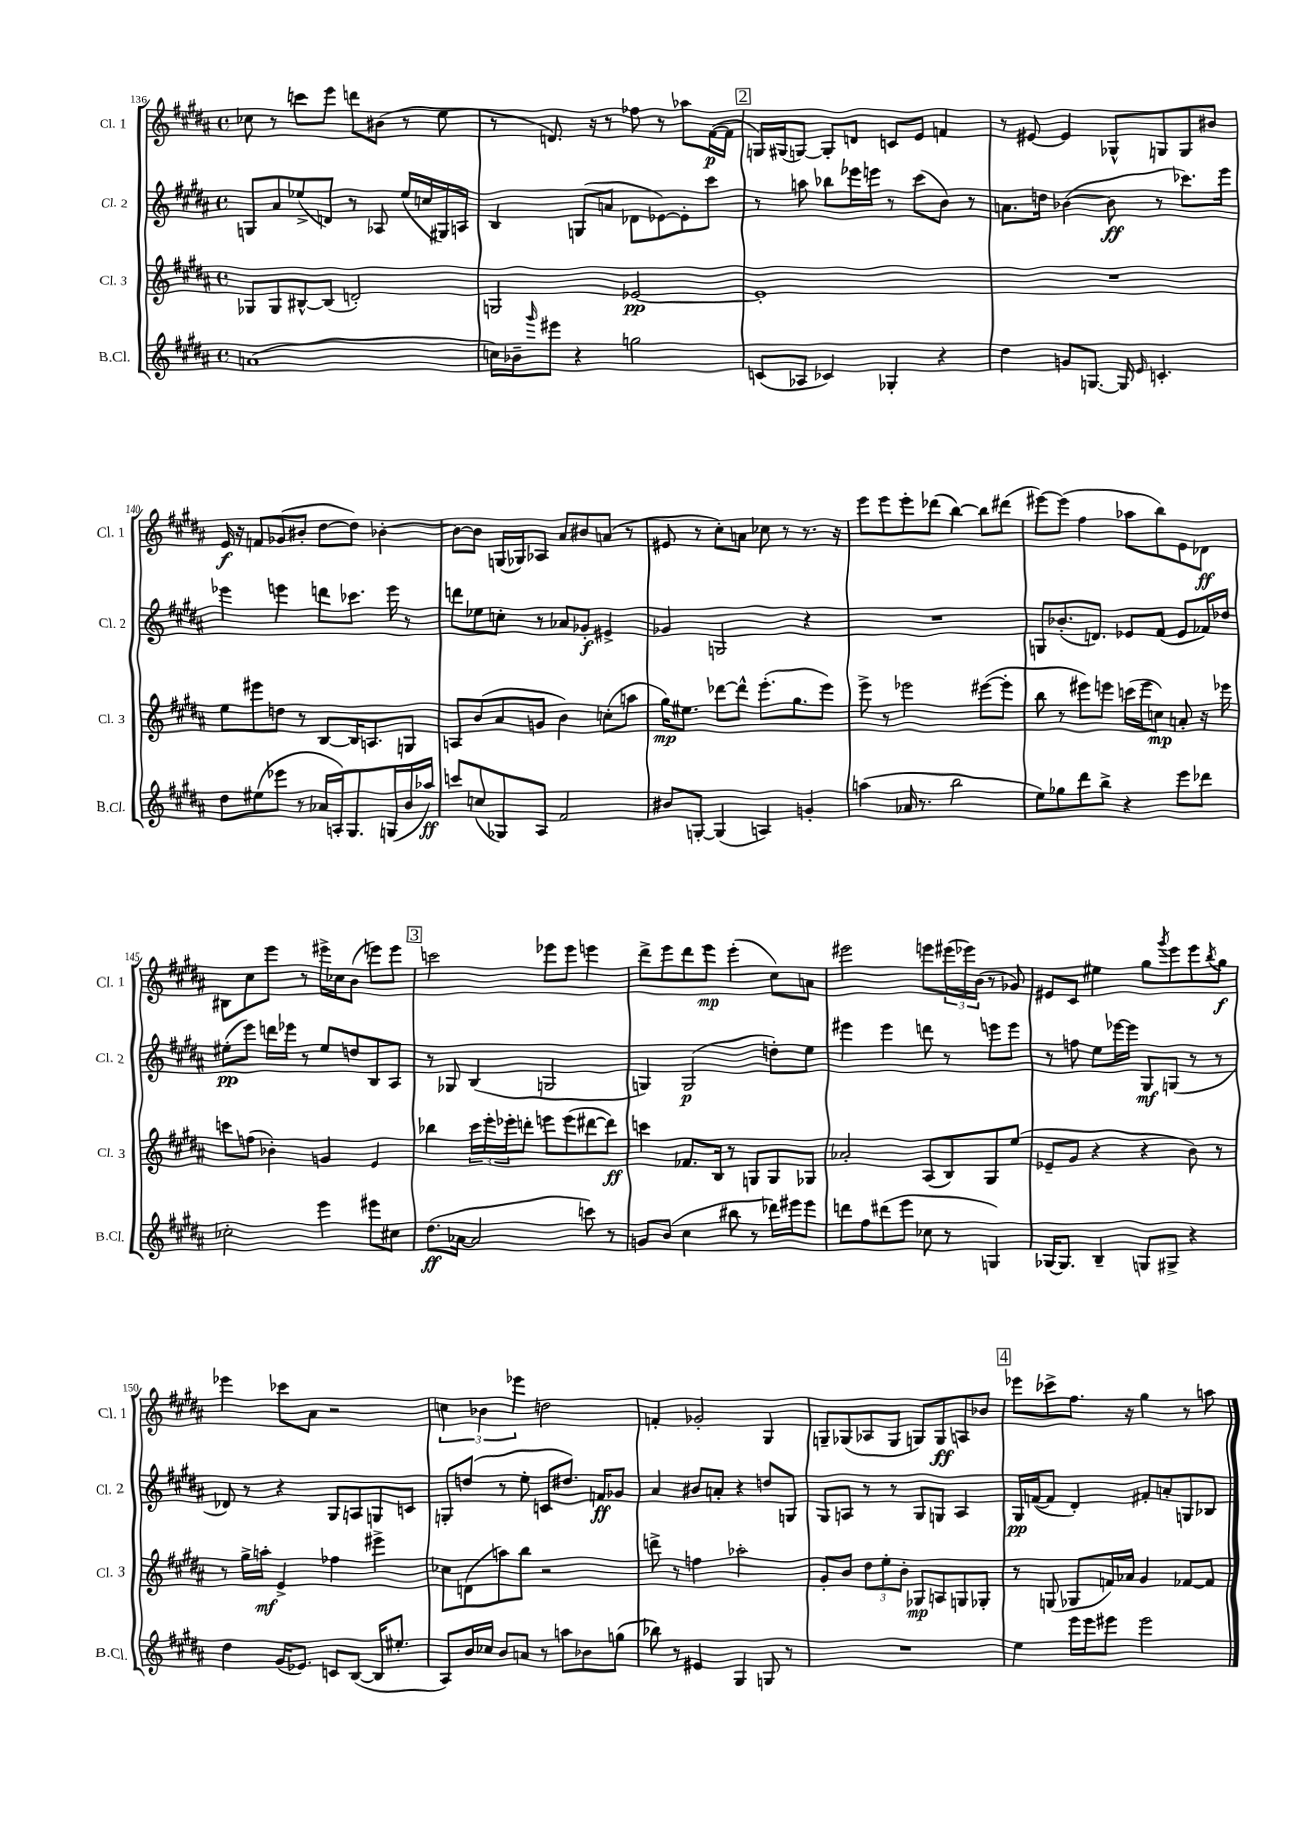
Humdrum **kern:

**kern	**dynam	**kern	**dynam	**kern	**dynam	**kern	**dynam
*part4	*part4	*part3	*part3	*part2	*part2	*part1	*part1
*staff4	*staff4	*staff3	*staff3	*staff2	*staff2	*staff1	*staff1
*I"B.Cl.	*	*I"Cl. 3	*	*I"Cl. 2	*	*I"Cl. 1	*
*I'B.Cl.	*	*I'Cl. 3	*	*I'Cl. 2	*	*I'Cl. 1	*
*clefG2	*	*clefG2	*	*clefG2	*	*clefG2	*
*k[f#c#g#d#a#]	*	*k[f#c#g#d#a#]	*	*k[f#c#g#d#a#]	*	*k[f#c#g#d#a#]	*
*M4/4	*	*M4/4	*	*M4/4	*	*M4/4	*
*met(c)	*	*met(c)	*	*met(c)	*	*met(c)	*
=136	=136	=136	=136	=136	=136	=136	=136
(1an	.	8G-X/L	.	8Gn/L	.	8cc-X\	.
.	.	8G-/	.	8a#/	.	8r	.
.	.	[8B#X^^/	.	(8ee-X^/	.	8cccn\L	.
.	.	(8B#/J]	.	8dn/J)	.	8eee\J	.
.	.	2dn'/)	.	8r	.	8dddn\L	.
.	.	.	.	8A-X/	.	(8b#X\J	.
.	.	.	.	(16ee-/LL	.	8r	.
.	.	.	.	16ccn/	.	.	.
.	.	.	.	16G#X/)	.	8ee\	.
.	.	.	.	16An/JJ	.	.	.
=137	=137	=137	=137	=137	=137	=137	=137
16ccn\LL)	.	2Gn/	.	4B/	.	8r	.
16b-X~\J	.	.	.	.	.	.	.
16qqggg#/	.	.	.	.	.	.	.
8eee#X\J	.	.	.	.	.	8.dn/)	.
4r	.	.	.	(8Gn/L	.	.	.
.	.	.	.	.	.	16r	.
.	.	.	.	8an/J	.	8r	.
2ggn\	.	[2e-X/	pp	8d-X\L	.	8ff-X\	.
.	.	.	.	[8e-X\)	.	8r	.
.	.	.	.	8e-'\]	.	8aa-X\L	.
.	.	.	.	8ccc#\J	.	([16f#\L	p
.	.	.	.	.	.	16f#\JJ]	.
!!LO:REH:place=s1:t=2
=138	=138	=138	=138	=138	=138	=138	=138
(8cn/L	.	1e-']	.	8r	.	16Gn/LL)	.
.	.	.	.	.	.	(16G#X/J	.
8A-X/J	.	.	.	8aan\	.	[8Gn/J)	.
4c-X/)	.	.	.	8bb-X\L	.	8G'/L]	.
.	.	.	.	16eee-X\L	.	8dn/J	.
.	.	.	.	16eeen\JJ	.	.	.
4G-X'/	.	.	.	8r	.	8cn/L	.
.	.	.	.	(8ccc#\L	.	8e/J	.
4r	.	.	.	8b\J)	.	4fn/	.
.	.	.	.	8r	.	.	.
=139	=139	=139	=139	=139	=139	=139	=139
4dd#\	.	1r	.	8.an\L	.	8r	.
.	.	.	.	.	.	[8e#X/	.
.	.	.	.	16ddn\Jk	.	.	.
8gn/L	.	.	.	([4b-X\	.	4e#/]	.
[8.Gn/J	.	.	.	.	.	.	.
.	.	.	.	8b-\]	ff	8G-X^^/L	.
16G/]	.	.	.	.	.	.	.
16qqe/	.	.	.	.	.	.	.
4.cn'/	.	.	.	8r	.	8Gn/	.
.	.	.	.	8.ccc-X\L)	.	8G/	.
.	.	.	.	.	.	8b#X/J	.
.	.	.	.	16eee\Jk	.	.	.
!!LO:LB:g=z
=140	=140	=140	=140	=140	=140	=140	=140
8dd#\L	.	8ee\L	.	4eee-X\	.	16e/	f
.	.	.	.	.	.	16r	.
(8ee#X\	.	8eee#X\	.	.	.	8fn/L	.
8eee-X\J	.	8ddn\J	.	4eeen\	.	(8g-X/	.
8r	.	8r	.	.	.	8b#X'/J	.
16a-X/LL	.	[8B/L	.	8dddn\L	.	[8dd#\L	.
16An'/J)	.	.	.	.	.	.	.
8.G#/	.	16B/K]	.	8.ccc-X\J	.	8dd#\J])	.
.	.	8.An/	.	.	.	.	.
.	.	.	.	.	.	[4b-X'\	.
(16Gn/L	.	.	.	16eee\	.	.	.
16b/	.	8Gn/J	.	8r	.	.	.
16aa-X/JJ)	ff	.	.	.	.	.	.
=141	=141	=141	=141	=141	=141	=141	=141
8cccn/L	.	8An/L	.	8dddn\L	.	8b-\L_	.
(8ccn/	.	(8b/	.	8ee-X\	.	8b-\J]	.
8G-X/)	.	8a#/	.	8ccn'\J	.	(16Gn/LL	.
.	.	.	.	.	.	16G-X/J)	.
8A#/J	.	8gn/J	.	8r	.	8A-X/J	.
2f#/	.	4b\)	.	8a-X/L	.	8a#/L	.
.	.	.	.	8g-X'/J	f	8b#X/	.
.	.	(8ccn'\L	.	4e#X^/	.	(8an/J	.
.	.	8aan\J	.	.	.	8r	.
=142	=142	=142	=142	=142	=142	=142	=142
8b#X/L	.	16gg#\KL)	mp	4g-X/	.	8e#X/	.
.	.	8.ee#X\J	.	.	.	.	.
[8Gn'/J	.	.	.	.	.	8r	.
(4G/]	.	[8ddd-X\L	.	2Gn/	.	8cc#'\L)	.
.	.	8ddd-^^\J]	.	.	.	8an\J	.
4An/)	.	(8.eee'\L	.	.	.	8cc-X\	.
.	.	.	.	.	.	8r	.
.	.	8.gg#\	.	.	.	.	.
4gn'/	.	.	.	4r	.	8.r	.
.	.	8eee\J)	.	.	.	.	.
.	.	.	.	.	.	16r	.
=143	=143	=143	=143	=143	=143	=143	=143
(4aan\	.	8eee^\	.	1r	.	8eee\L	.
.	.	8r	.	.	.	8eee\	.
16a-X/	.	2eee-X\	.	.	.	8eee'\	.
8.r	.	.	.	.	.	.	.
.	.	.	.	.	.	(8ddd-X\J	.
2bb\	.	.	.	.	.	[4bb\)	.
.	.	([8eee#X\L	.	.	.	8bb\L]	.
.	.	8eee#'\J]	.	.	.	(8ddd#X\J	.
=144	=144	=144	=144	=144	=144	=144	=144
8ee\L)	.	8bb\	.	8Gn/L	.	[8eee#X\L)	.
8gg-X\	.	8r	.	(8.b-X'/	.	(8eee#\J]	.
8ddd#\	.	8eee#X\L)	.	.	.	4ff#\	.
.	.	.	.	8.dn/J)	.	.	.
8bb^\J	.	8eeen\J	.	.	.	.	.
4r	.	(16cccn\LL	.	8e-X/L	.	8aa-X\L	.
.	.	16eee\J	.	.	.	.	.
.	.	8ccn\J)	mp	(8f#/J	.	8bb\)	.
8eee\L	.	8an'/	.	8e-/L	.	8e\	.
8ddd-X\J	.	16r	.	16f-X/L)	.	8d-X\J	ff
.	.	16eee-X\	.	16dd-X/JJ	.	.	.
!!LO:LB:g=z
=145	=145	=145	=145	=145	=145	=145	=145
2cc-X'\	.	8cccn\L	.	(8ee#X'\L	pp	8B#X\L	.
.	.	(8ffn\J	.	8eee\J)	.	8cc#\	.
.	.	4b-X'\)	.	16dddn\LL	.	8eee\J	.
.	.	.	.	16eee-X\JJ	.	.	.
.	.	.	.	8r	.	8r	.
4eee\	.	4gn/	.	8ee#/L	.	16eee#X^\LL	.
.	.	.	.	.	.	16cc-X\J	.
.	.	.	.	8ddn/	.	(8b\J	.
8eee#X\L	.	4e/	.	8B/	.	8eeen\L)	.
8cc#X\J	.	.	.	8A#/J	.	8eee\J	.
!!LO:REH:place=s1:t=3
=146	=146	=146	=146	=146	=146	=146	=146
(8.dd#\L	ff	4bb-X\	.	8r	.	2cccn\	.
.	.	.	.	8G-X/	.	.	.
[16a-X\Jk	.	.	.	.	.	.	.
2a-/]	.	24ccc#\LL	.	(4B/	.	.	.
.	.	24eee'\	.	.	.	.	.
.	.	24eee-X'\J	.	.	.	.	.
.	.	8dddn'\J	.	.	.	.	.
.	.	8eeen\L	.	2Gn/	.	8eee-X\L	.
.	.	(8eee\	.	.	.	8eee-\J	.
8cccn\)	.	[8ddd#X\	.	.	.	4eeen\	.
8r	.	8ddd#\J])	ff	.	.	.	.
=147	=147	=147	=147	=147	=147	=147	=147
8gn/L	.	4cccn\	.	4Gn/)	.	8ddd#^\L	.
(8b/J	.	.	.	.	.	8eee\	.
4cc#\	.	8.f-X/L	.	(2G/	p	8ddd#\	.
.	.	.	.	.	.	8eee\J	mp
.	.	16B/Jk	.	.	.	.	.
8bb#X\	.	8r	.	.	.	(4eee'\	.
8r	.	8Gn/L	.	.	.	.	.
16ddd-X\LL)	.	8G/	.	8ddn'\L)	.	8cc#\L)	.
16eee#X\J	.	.	.	.	.	.	.
8eee#\J	.	8G-X/J	.	8ee\J	.	8an\J	.
=148	=148	=148	=148	=148	=148	=148	=148
8dddn\L	.	2a-X'/	.	4eee#X\	.	2eee#X\	.
8ff#\	.	.	.	.	.	.	.
(8ddd#X\	.	.	.	4eee#\	.	.	.
8eee\J	.	.	.	.	.	.	.
8cc-X\	.	(8A#/L	.	8dddn\	.	8eeen\L	.
8r	.	8B/)	.	8r	.	(24eee#X\L	.
.	.	.	.	.	.	24eee-X\)	.
.	.	.	.	.	.	(24b\JJ	.
4Gn/)	.	8G#/	.	8eeen\L	.	8r	.
.	.	(8ee/J	.	8eee\J	.	8g-X/)	.
=149	=149	=149	=149	=149	=149	=149	=149
[16G-X/KL	.	8e-X~/L	.	8r	.	8e#X/L	.
8.G-/J]	.	.	.	.	.	.	.
.	.	8g#/J	.	8ffn\	.	8c#/J	.
4B~/	.	4r	.	8ee\L	.	4ee#X\	.
.	.	.	.	[16eee-X\L	.	.	.
.	.	.	.	16eee-\JJ]	.	.	.
8Gn/L	.	4r	.	8G#/L	mf	8gg#\L	.
.	.	.	.	.	.	8qggg#/	.
8G#X^/J	.	.	.	(8Gn/J	.	8eee\	.
4r	.	8b\)	.	8r	.	8eee\	.
.	.	.	.	.	.	8qbb/	.
.	.	8r	.	8r	.	8gg#\J	f
!!LO:LB:g=z
=150	=150	=150	=150	=150	=150	=150	=150
4dd#\	.	8r	.	8d-X/)	.	4eee-X\	.
.	.	16gg#^\LL	.	8r	.	.	.
.	.	16aan'\JJ	mf	.	.	.	.
(16g#/KL	.	4e^/	.	4r	.	8ccc-X\L	.
8.e-X/J)	.	.	.	.	.	.	.
.	.	.	.	.	.	8a#\J	.
8cn/L	.	4ff-X\	.	8G#/L	.	2r	.
([8B/J	.	.	.	8An/	.	.	.
16B/KL]	.	4eee#X^\	.	8Gn/	.	.	.
8.ee#X'/J	.	.	.	.	.	.	.
.	.	.	.	8cn/J	.	.	.
=151	=151	=151	=151	=151	=151	=151	=151
8A#/L)	.	8cc-X\L	.	8Gn'/L	.	6ccn\	.
16b/L	.	(8dn\	.	(8ddn/J	.	.	.
.	.	.	.	.	.	6b-X\	.
16cc-X/JJ	.	.	.	.	.	.	.
8b/L	.	8aan\)	.	8r	.	.	.
.	.	.	.	.	.	6eee-X\	.
8an/J	.	8bb\J	.	8ee'\	.	.	.
8r	.	2r	.	8cn/L	.	2ddn\	.
8aan\L	.	.	.	8.dd#X/J)	.	.	.
8b-X\	.	.	.	.	.	.	.
.	.	.	.	16fn/KL	ff	.	.
(8ggn\J	.	.	.	8g-X/J	.	.	.
=152	=152	=152	=152	=152	=152	=152	=152
8bb-X\)	.	8dddn^\	.	4a#/	.	4fn'/	.
8r	.	8r	.	.	.	.	.
4e#X/	.	4ffn\	.	8b#X/L	.	2g-X'/	.
.	.	.	.	8an'/J	.	.	.
4G#/	.	2aa-X'\	.	4r	.	.	.
8Gn/	.	.	.	8ddn/L	.	4G#/	.
8r	.	.	.	8Gn/J	.	.	.
=153	=153	=153	=153	=153	=153	=153	=153
1r	.	8g#'/L	.	8G#/L	.	8Gn~/L	.
.	.	8b/J	.	8An/J	.	(8G-X/	.
.	.	12dd#\L	.	8r	.	8A-X/	.
.	.	12ee'\	.	.	.	.	.
.	.	.	.	8r	.	8G-/J	.
.	.	12b'\J	.	.	.	.	.
.	.	8G-X/L	mp	8G#/L	.	8Gn/L)	.
.	.	8An/	.	8Gn/J	.	8G/	ff
.	.	8Gn/	.	4A/	.	8An/	.
.	.	8G-X'/J	.	.	.	8b-X/J	.
!!LO:REH:place=s1:t=4
=154	=154	=154	=154	=154	=154	=154	=154
4ee\	.	8r	.	16G#/LL	pp	8eee-X\L	.
.	.	.	.	([16fn/J	.	.	.
.	.	(8Gn/	.	8f/J]	.	8ccc-X^\	.
16eee\LL	.	8G-X/L	.	4d#'/)	.	8.ff#\J	.
16eee\J	.	.	.	.	.	.	.
8eee#X\J	.	16fn/L)	.	.	.	.	.
.	.	16a-X/JJ	.	.	.	16r	.
2eee#\	.	4g#/	.	8f#X'/L	.	4gg#\	.
.	.	.	.	8an'/	.	.	.
.	.	[8f-X/L	.	8Gn/	.	8r	.
.	.	8f-/J]	.	8B-X/J	.	8aan\	.
==	==	==	==	==	==	==	==
*-	*-	*-	*-	*-	*-	*-	*-
